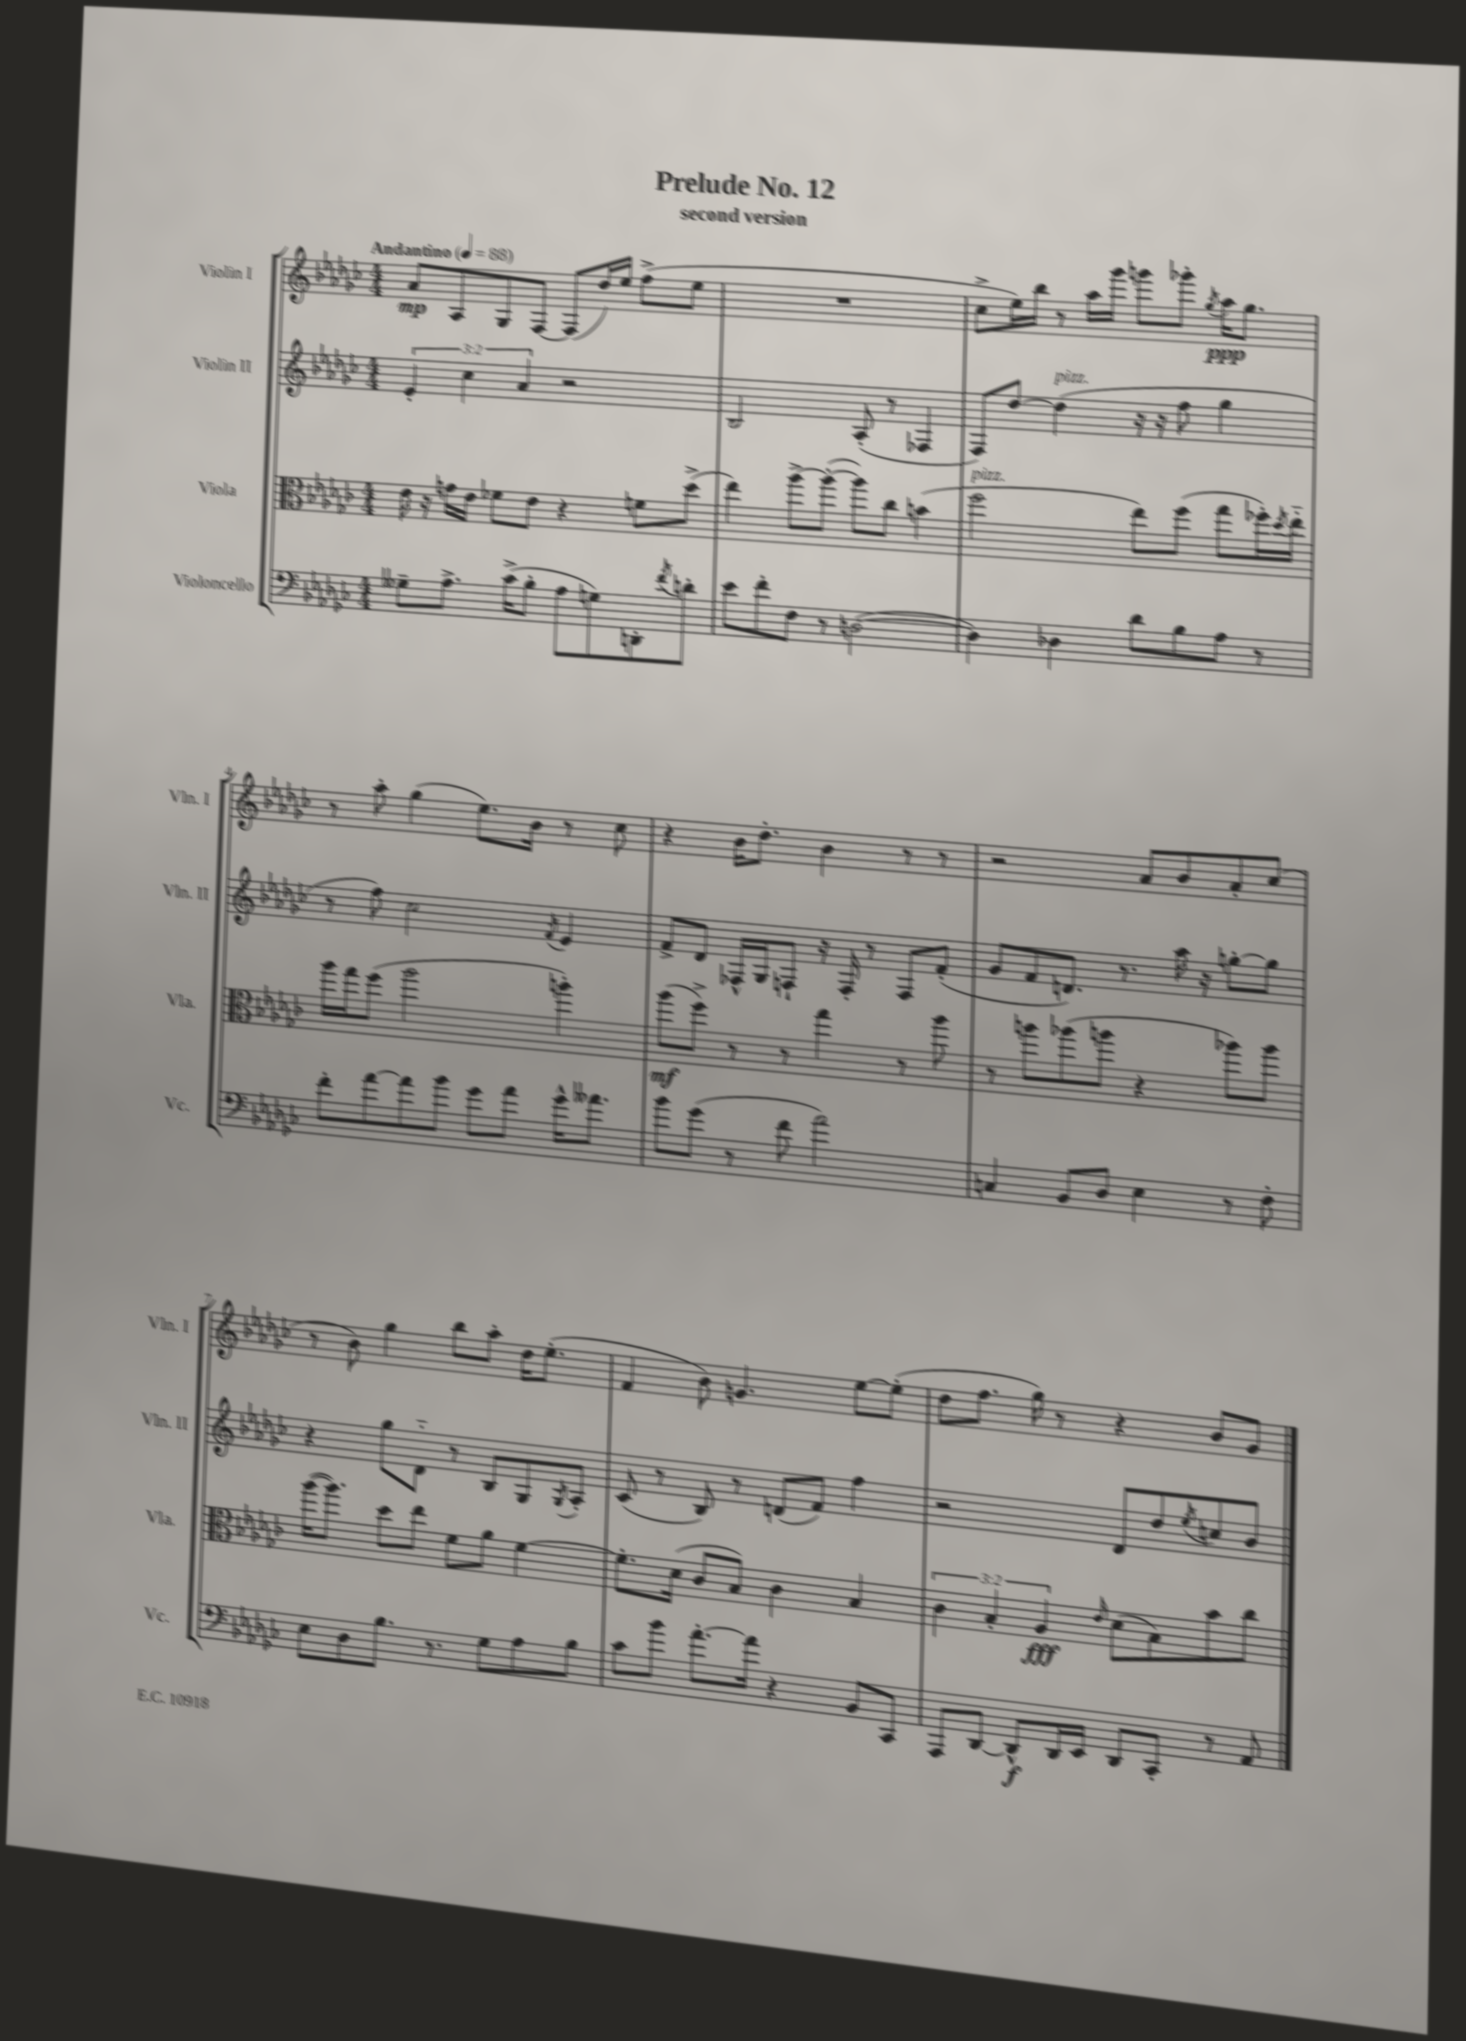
\header { title = "Prelude No. 12" subtitle = "second version" }
<<
\new StaffGroup <<
\new Staff = "s0" \with { instrumentName = "Violin I" shortInstrumentName = "Vln. I" } {
    \clef treble \key ges \major \numericTimeSignature \time 4/4 \tempo "Andantino" 4 = 88
    aes'8\mp aes8 ges8 f8~ f8( des''16) ees''16 f''8->( ees''8 |
    R1 |
    ces''8-> ees''16) bes''16 r8 aes''16 ges'''16 g'''8 ges'''8-. \acciaccatura { ges''8 } aes''16\ppp ges''8. |
    r8 aes''8-. ges''4( ees''8.) bes'16 r8 ces''8 |
    r4 bes'16 des''8.-. bes'4 r8 r8 |
    r2 aes'8 bes'8 aes'8-. ces''8( |
    r8 bes'8) ges''4 bes''8 aes''8-. des''16 ees''8.-.( |
    f'4 bes'8) g'4. ees''8~ ees''8-.( |
    des''8 f''8. ges''16) r8 r4 bes'8 ges'8 \bar "|." |
}
\new Staff = "s1" \with { instrumentName = "Violin II" shortInstrumentName = "Vln. II" } {
    \clef treble \key ges \major \numericTimeSignature \time 4/4 \override Staff.TupletNumber.text = #tuplet-number::calc-fraction-text
    \tuplet 3/2 { ees'4-. ces''4 aes'4 } r2 |
    bes2 aes8-.( r8 fes4 |
    f8) des''8~ des''4^\markup { \italic "pizz." }( r16 r16 f''8 ges''4 |
    r8 f''8) ces''2 \acciaccatura { f'8 } ees'4 |
    f'8-> des'8 fes16-^ ges16 f8-! r16 f16-. r8 f8 f'8-.( |
    ges'8 f'8 d'8.) r8. aes''16 r16 g''8~-. g''8 |
    r4 ges''8 des'8-_ r8 bes8 ges8 \acciaccatura { ges8 } aes8-. |
    ces'8( r8 bes8) r8 d'8( f'8) f''4 |
    r2 des'8 des''8 \acciaccatura { ees''8 } c''8 bes'8 \bar "|." |
}
\new Staff = "s2" \with { instrumentName = "Viola" shortInstrumentName = "Vla." } {
    \clef alto \key ges \major \numericTimeSignature \time 4/4 \override Staff.TupletNumber.text = #tuplet-number::calc-fraction-text
    ees'16 r16 g'16 ees'16 fes'8 ees'8 r4 f'8 des''8->( |
    ees''4) aes''8~-> aes''8~-.( aes''8) ces''8 b'4( |
    f''2^\markup { \italic "pizz." } ees''8) f''8( ges''8 fes''16-.) \acciaccatura { des''8 } ees''16-_ |
    aes''16 ges''16 f''8( aes''2 a''4-.) |
    aes''8\mf( f''8->) r8 r8 ges''4 r8 aes''8 |
    r8 a''8 aes''8( a''8 r4 aes''8) aes''8 |
    aes''16~( aes''8.) des''8 ees''8 f'8 aes'8 f'4~ |
    f'8.-. des'16( ces'8 bes8) ces'4 bes4 |
    \tuplet 3/2 { ces'4 bes4-. aes4\fff } \grace { ees'16 } des'8( bes8) bes'8 ces''8 \bar "|." |
}
\new Staff = "s3" \with { instrumentName = "Violoncello" shortInstrumentName = "Vc." } {
    \clef bass \key ges \major \numericTimeSignature \time 4/4
    geses8-- aes8.-> ces'16->( bes8-. aes8 g8) d,8-. \acciaccatura { f'8 } d'8-. |
    ees'8 f'8-. f8 r8 d2~( |
    d4) des4 des'8 bes8 aes8 r8 |
    f'8-. aes'8~ aes'8 bes'8 ges'8 aes'8 ges'16-^ aeses'8. |
    bes'8 ges'8( r8 f'8 aes'2) |
    c4 bes,8 des8 ees4 r8 f8-. |
    ees8 des8 bes8. r8. ges8 aes8 bes8 |
    ces'8 bes'8 aes'8.~-. aes'16 r4 bes,8 ces,8 |
    aes,,8 des,8~ des,8-^\f des,16 ees,16 des,8 ces,8-. r8 aes,8 \bar "|." |
}
>>
>>
